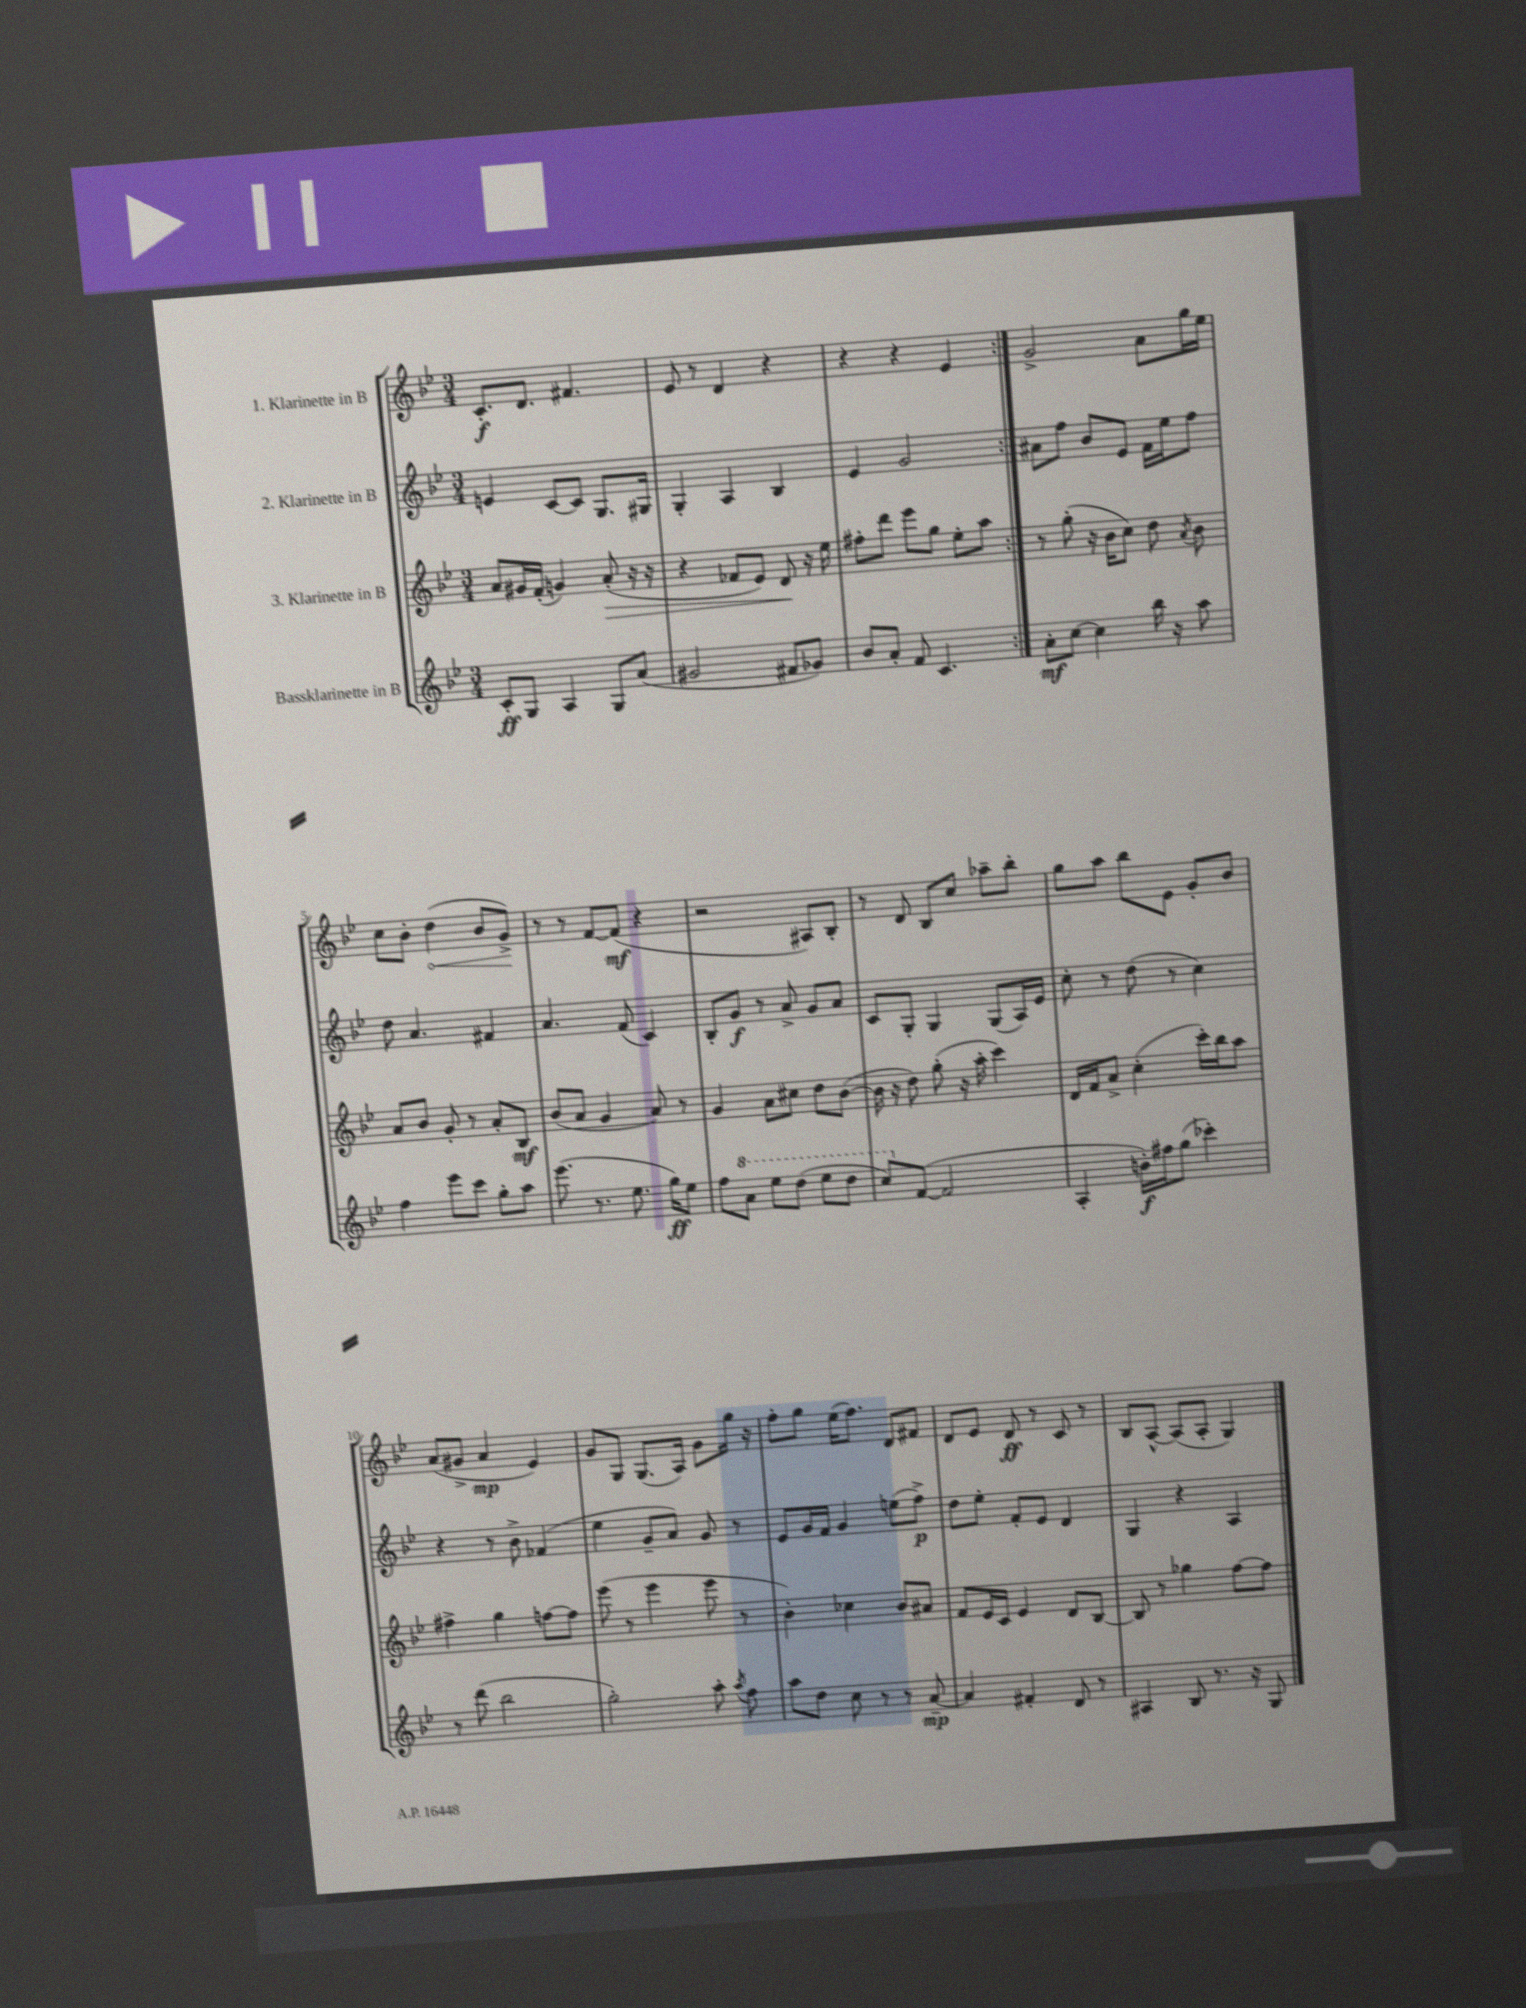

**kern	**dynam	**kern	**dynam	**kern	**dynam	**kern	**dynam
*part4	*part4	*part3	*part3	*part2	*part2	*part1	*part1
*staff4	*staff4	*staff3	*staff3	*staff2	*staff2	*staff1	*staff1
*I"Bassklarinette in B	*	*I"3. Klarinette in B	*	*I"2. Klarinette in B	*	*I"1. Klarinette in B	*
*clefG2	*	*clefG2	*	*clefG2	*	*clefG2	*
*k[b-e-]	*	*k[b-e-]	*	*k[b-e-]	*	*k[b-e-]	*
*M3/4	*	*M3/4	*	*M3/4	*	*M3/4	*
=1	=1	=1	=1	=1	=1	=1	=1
8c'/L	ff	8a/L	.	4en/	.	8.c'/L	f
8G/J	.	16g#X/L	.	.	.	.	.
.	.	(16f'/JJ	.	.	.	8.d/J	.
4A/	.	4gn/)	.	[8c/L	.	.	.
.	.	.	.	8c/J]	.	4.f#X/	.
!	!	!	!LO:HP:b	!	!	!	!
8G/L	.	(8a'/	>	8.G/L	.	.	.
(8a/J	.	16r	.	.	.	.	.
.	.	16r	.	16G#X/Jk	.	.	.
=2	=2	=2	=2	=2	=2	=2	=2
2g#X/	.	4r	.	4G'/	.	8e-/	.
.	.	.	.	.	.	8r	.
.	.	8f-X/L	.	4A/	.	4d/	.
.	.	8e-/J)	.	.	.	.	.
8f#X/L	.	8d/	.	4B-/	.	4r	.
8g-X/J)	.	16r	]	.	.	.	.
.	.	16ee-\	.	.	.	.	.
=3	=3	=3	=3	=3	=3	=3	=3
8b-/L	.	8ff#X'\L	.	4e-/	.	4r	.
8a'/J	.	8ddd\J	.	.	.	.	.
8f/	.	8eee-\L	.	2g/	.	4r	.
4.c/	.	8gg\J	.	.	.	.	.
.	.	8ee-'\L	.	.	.	4e-/	.
.	.	8aa\J	.	.	.	.	.
=4:|!	=4:|!	=4:|!	=4:|!	=4:|!	=4:|!	=4:|!	=4:|!
8a'\L	mf	8r	.	8a#X\L	.	2g^/	.
[8cc\J	.	(8gg'\	.	8ff\J	.	.	.
4cc\]	.	16r	.	8b-/L	.	.	.
.	.	16b-\KL	.	.	.	.	.
.	.	8cc\J)	.	8e-/J	.	.	.
16bb-\	.	8dd\	.	16f\LL	.	8a\L	.
16r	.	.	.	16ee-\J	.	.	.
.	.	8qa/	.	.	.	.	.
8aa\	.	8b-\	.	8ff\J	.	16gg\L	.
.	.	.	.	.	.	16ee-\JJ	.
!!LO:LB:g=z
=5	=5	=5	=5	=5	=5	=5	=5
4ff\	.	8a/L	.	8dd\	.	8cc\L	.
.	.	8b-/J	.	4.a/	.	8b-'\J	.
!	!	!	!	!	!	!	!LO:HP:b
8eee-\L	.	8g'/	.	.	.	(4dd\	<
8ccc\J	.	8r	.	.	.	.	.
8gg'\L	.	8a'/L	.	4f#X/	.	8b-/L	.
8aa\J	.	8B-/J	mf	.	.	8g^/J)	.
.	.	.	.	.	.	.	[
=6	=6	=6	=6	=6	=6	=6	=6
(8.eee-\	.	(8b-/L	.	4.a/	.	8r	.
.	.	8a/J	.	.	.	8r	.
8.r	.	.	.	.	.	.	.
.	.	4g/	.	.	.	[8f/L	.
8.ee-\	.	.	.	(8f/	.	(8f/J]	mf
.	.	8a/)	.	4c/)	.	4r	.
16gg\KL)	ff	.	.	.	.	.	.
8ee-\J	.	8r	.	.	.	.	.
=7	=7	=7	=7	=7	=7	=7	=7
8ff\L	.	4g/	.	8B-'/L	.	2r	.
*8va	*	*	*	*	*	*	*
8aa\J	.	.	.	8g/J	f	.	.
8eee-\L	.	8a\L	.	8r	.	.	.
(8ddd\J	.	8cc#X\J	.	8a^/	.	.	.
8eee-\L	.	8dd\L	.	8g/L	.	8A#X/L)	.
8ddd\J	.	([8b-\J	.	8a/J	.	8B-'/J	.
=8	=8	=8	=8	=8	=8	=8	=8
8ccc/L)	.	16b-\]	.	8c/L	.	8r	.
.	.	16r	.	.	.	.	.
*X8va	*	*	*	*	*	*	*
([8f/J	.	8dd\)	.	8G'/J	.	8d/	.
2f/]	.	(8gg'\	.	4G/	.	8B-/L	.
.	.	16r	.	.	.	8cc/J	.
.	.	16aa'\	.	.	.	.	.
.	.	4ccc\)	.	(8G/L	.	8aa-X~\L	.
.	.	.	.	16A/L)	.	8bb-'\J	.
.	.	.	.	16e-/JJ	.	.	.
=9	=9	=9	=9	=9	=9	=9	=9
4A'/	.	16d/LL	.	8cc'\	.	8gg\L	.
.	.	16f/J	.	.	.	.	.
.	.	8a^/J	.	8r	.	8aa\J	.
16bn'\LL)	f	(4cc'\	.	(8dd\	.	8bb-\L	.
16ff#X\J	.	.	.	.	.	.	.
(8gg\J	.	.	.	8r	.	8e-\J	.
4ccc-X'\)	.	16ccc'\LL)	.	4cc\)	.	8g'/L	.
.	.	16bb-\J	.	.	.	.	.
.	.	8aa\J	.	.	.	8b-/J	.
!!LO:LB:g=z
=10	=10	=10	=10	=10	=10	=10	=10
8r	.	4ff#X^\	.	4r	.	(8a/L	.
(8ddd\	.	.	.	.	.	8g#X^/J	.
2bb-\	.	4gg\	.	8r	.	4a/	mp
.	.	.	.	8b-^\	.	.	.
.	.	[8ffn\L	.	(4f-X/	.	4e-/)	.
.	.	8ff\J]	.	.	.	.	.
=11	=11	=11	=11	=11	=11	=11	=11
2gg'\)	.	(8eee-\	.	4ee-\	.	8g/L	.
.	.	8r	.	.	.	8G/J	.
.	.	4eee-\	.	8g~/L	.	(8.G/L	.
.	.	.	.	8a/J)	.	.	.
.	.	.	.	.	.	16A/Jk)	.
8aa'\	.	8eee-\	.	8g/	.	8g\L	.
8qaa/	.	.	.	.	.	.	.
8ff\	.	8r	.	8r	.	16gg\Jk	.
.	.	.	.	.	.	16r	.
=12	=12	=12	=12	=12	=12	=12	=12
8aa\L	.	4b-'\)	.	8e-/L	.	8ff'\L	.
8dd\J	.	.	.	16g/L	.	8gg\J	.
.	.	.	.	16f/JJ	.	.	.
8cc\	.	4cc-X\	.	4g/	.	(16ee-\KL	.
.	.	.	.	.	.	8.ff\J)	.
8r	.	.	.	.	.	.	.
8r	.	8b-/L	.	(8een\L	.	8d/L	.
[8a~/	mp	8a#X/J	.	8ff^\J)	p	8f#X/J	.
=13	=13	=13	=13	=13	=13	=13	=13
4a/]	.	8f/L	.	8dd\L	.	8d/L	.
.	.	16e-/L	.	8ee-'\J	.	8e-/J	.
.	.	16c/JJ	.	.	.	.	.
4f#X'/	.	4e-/	.	8f'/L	.	8d/	ff
.	.	.	.	8e-/J	.	8r	.
8d/	.	8d/L	.	4d/	.	8c/	.
8r	.	[8B-/J	.	.	.	8r	.
=14	=14	=14	=14	=14	=14	=14	=14
4A#X/	.	8B-/]	.	4G/	.	8B-/L	.
.	.	8r	.	.	.	[8A^^/J	.
8B-/	.	4gg-X\	.	4r	.	(8A/L]	.
8.r	.	.	.	.	.	8A'/J	.
.	.	[8ff\L	.	4A/	.	4G/)	.
16r	.	.	.	.	.	.	.
8G/	.	8ff\J]	.	.	.	.	.
==	==	==	==	==	==	==	==
*-	*-	*-	*-	*-	*-	*-	*-
